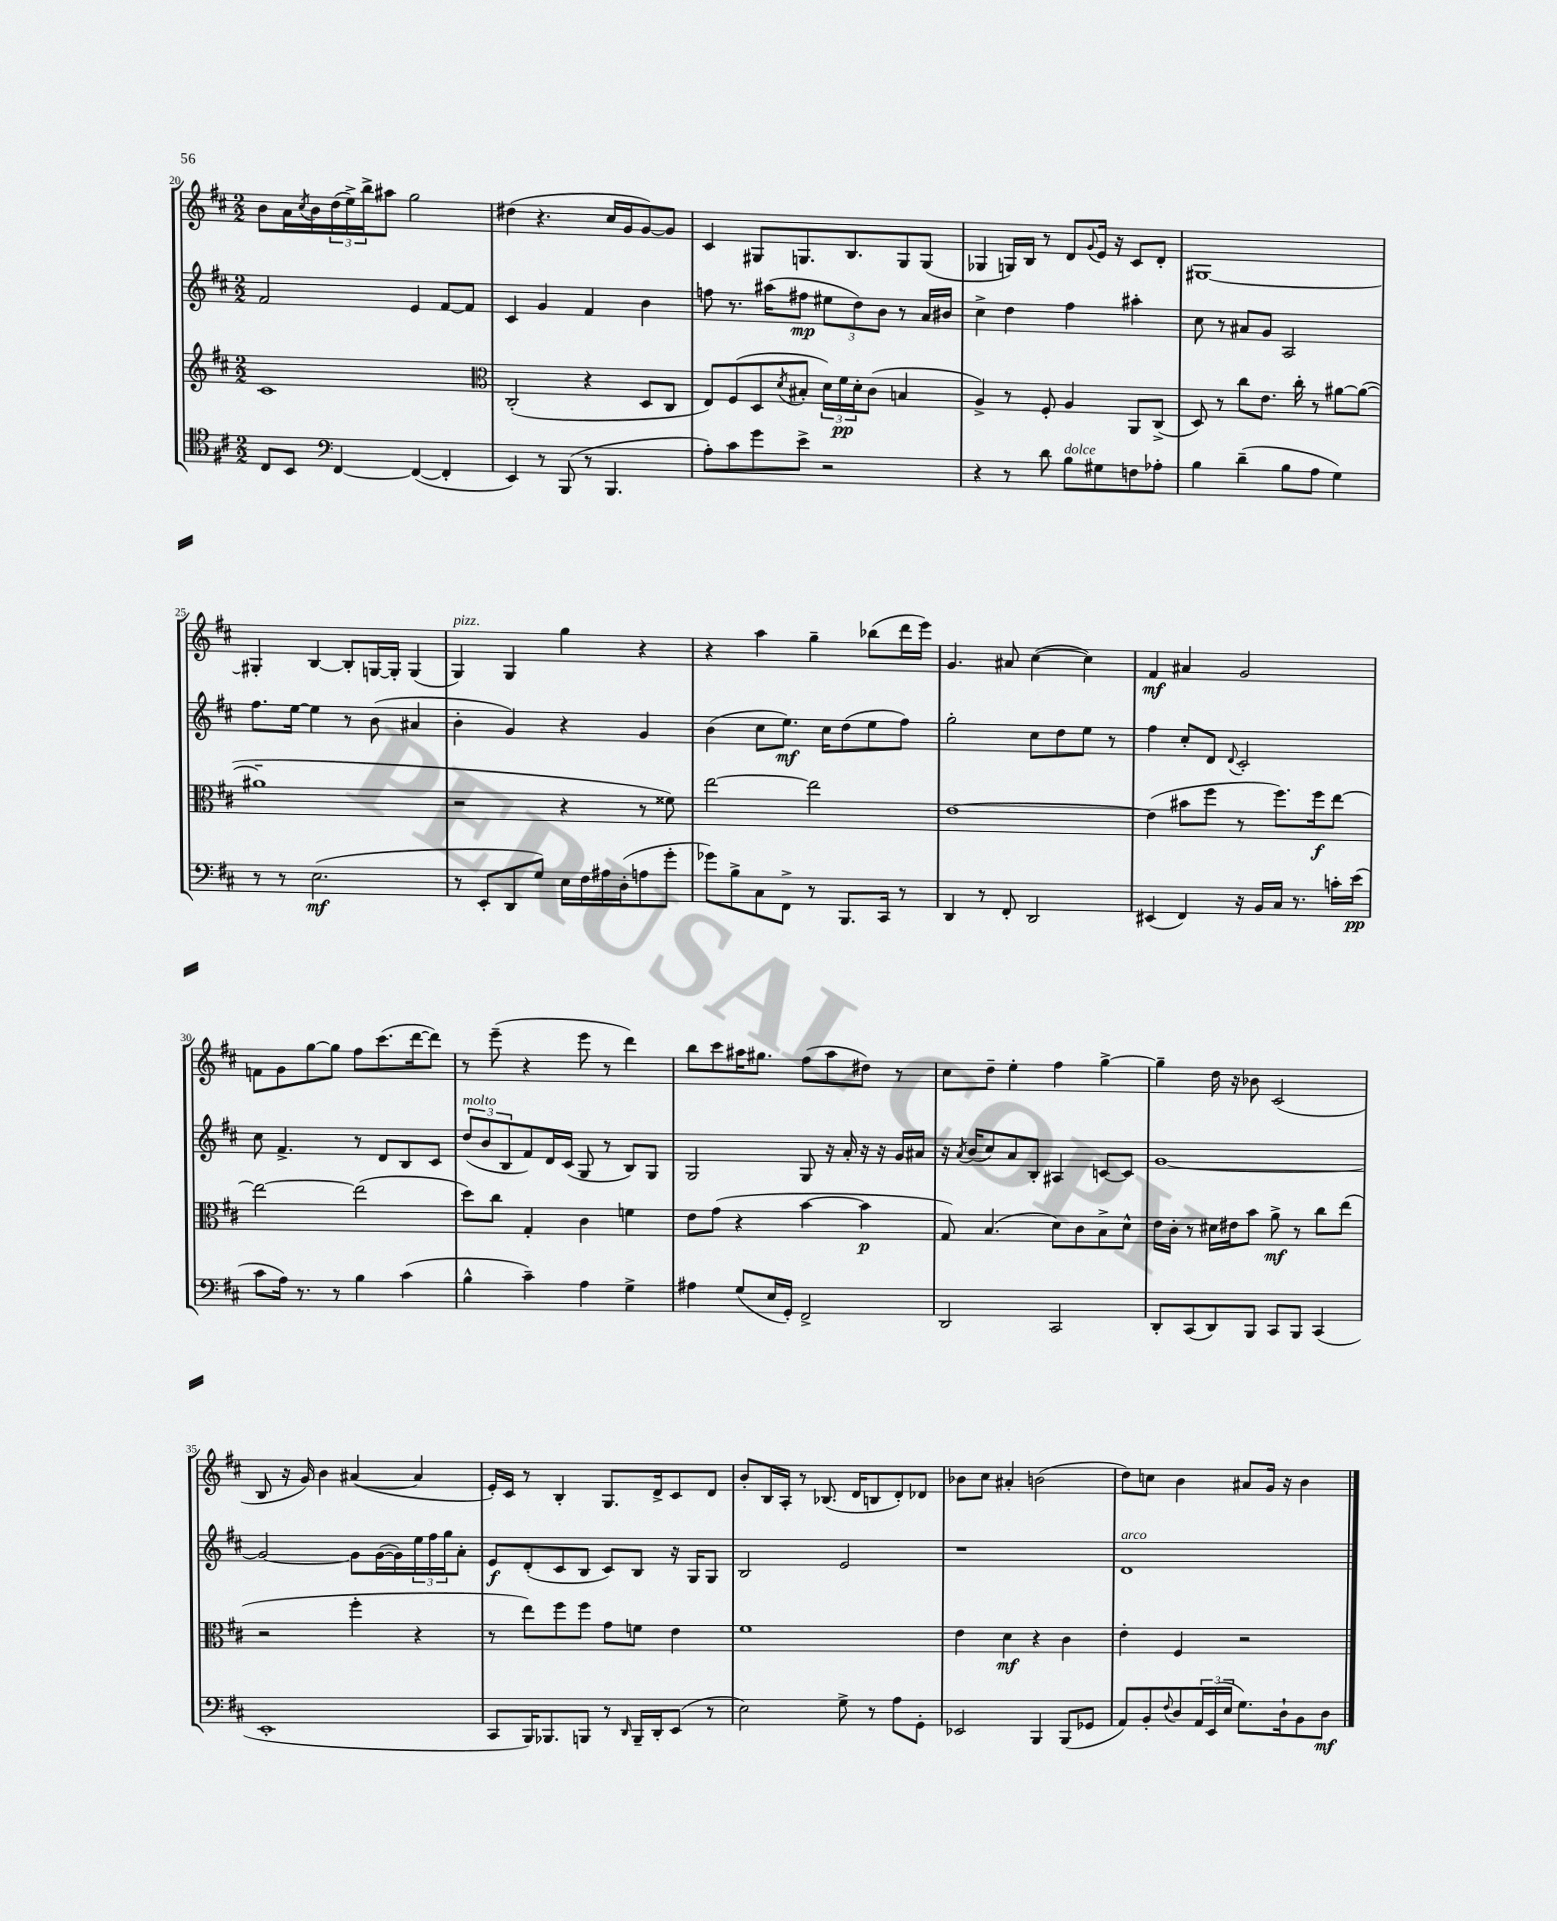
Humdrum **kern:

**kern	**kern	**kern	**kern
*staff4	*staff3	*staff2	*staff1
*clefC4	*clefG2	*clefG2	*clefG2
*k[f#c#]	*k[f#c#]	*k[f#c#]	*k[f#c#]
*M2/2	*M2/2	*M2/2	*M2/2
8C#	1c#	2f#	8b
8BB	.	.	16a
.	.	.	8qcc#
.	.	.	16b
*clefF4	*	*	*
[4FF#	.	.	(24dd
.	.	.	24ee^)
.	.	.	24bb^
.	.	.	8aa#
(4FF#_	.	4e	2gg
4FF#']	.	[8f#	.
.	.	8f#]	.
=	=	=	=
*	*clefC3	*	*
4EE)	(2C#'	4c#	(4dd#
8r	.	4g	4.r
(8BBB	.	.	.
8r	4r	4f#	.
4.BBB	.	.	16cc#
.	.	.	16g
.	8D	4b	[8g)
.	8C#	.	8g]
=	=	=	=
8A')	8E)	8ff	4c#
8c#	(8F#	8.r	.
8g	8D	.	8G#
.	.	(16aa#	.
.	8qd	.	.
8e^	8B#'	8ff#	8.G
2r	24d)	12ee#	.
.	24f#	.	.
.	.	.	8.B
.	24d'	12dd)	.
.	(8c#	.	.
.	.	12b	.
.	4B	8r	8G
.	.	16a	(8G
.	.	16b#	.
=	=	=	=
4r	4A^)	4cc#^	4G-
8r	8r	4dd	16G)
.	.	.	16B
8d	8F#'	.	8r
8B	4A	4ff#	8d
.	.	.	8qqg
8G#	.	.	16e
.	.	.	16r
8F	8AA	4aa#'	8c#
8A-'	(8C#^	.	8d'
=	=	=	=
4B	8D)	8cc#	[1G#
.	8r	8r	.
(4d~	8cc#	8a#	.
.	8.e	8g	.
8B	.	2A	.
.	16cc#'	.	.
8A	8r	.	.
4G)	[8a#	.	.
.	(8a#_	.	.
=	=	=	=
8r	1a#~]	8.ff#	4G#']
8r	.	.	.
.	.	[16ee	.
(2.E	.	4ee]	[4B
.	.	8r	8B']
.	.	(8b	[16G
.	.	.	16G']
.	.	4a#	(4G
=	=	=	=
8r	2r	4b'	4G)
8EE'	.	.	.
8DD	.	4g)	4G
8G)	.	.	.
16E	4r	4r	4gg
16F#	.	.	.
16A#	.	.	.
(16D'	.	.	.
8A	8r	4g	4r
8g'	8f##)	.	.
=	=	=	=
8g-)	[2ee	(4b	4r
8B^	.	.	.
8C#	.	8cc#	4aa
8FF#^	.	8.ee)	.
8r	2ee]	.	4gg~
.	.	16cc#	.
8.BBB	.	(8dd	.
.	.	8ee	(8bb-
16CC#	.	.	.
8r	.	8ff#)	16ddd
.	.	.	16eee)
=	=	=	=
4DD	[1e	2gg'	4.g
8r	.	.	.
8FF#'	.	.	8a#
2DD	.	8cc#	([4cc#
.	.	8dd	.
.	.	8ee	4cc#])
.	.	8r	.
=	=	=	=
(4EE#	(4e]	4ff#	4f#
4FF#)	8b#	8cc#'	4a#
.	8ff#	8d	.
.	.	8qqd	.
16r	8r	2c#'	2g
16BB	.	.	.
16C#	8.ff#)	.	.
8.r	.	.	.
.	16ff#	.	.
16c'	[8ee	.	.
(16e	.	.	.
=	=	=	=
8c#	2ee_	8cc#	8f
16A)	.	4.f#^	8g
8.r	.	.	.
.	.	.	[8gg
8r	.	.	8gg]
4B	(2ee]	8r	8ff#
.	.	8d	(8.ccc#
(4c#	.	8B	.
.	.	.	[16ddd
.	.	8c#	8ddd])
=	=	=	=
4B^^	8dd)	(12dd	8r
.	.	12b	.
.	8cc#	.	(8eee~
.	.	12B	.
4c#~)	4G'	8f#)	4r
.	.	16d	.
.	.	(16c#	.
4A	4c#	8G	8eee
.	.	8r	8r
4G^	4f	8B)	4ddd)
.	.	8G	.
=	=	=	=
4A#	8e	2G	8bb
.	(8g	.	8ccc#
(8G	4r	.	16aa#
.	.	.	8.gg#
16E	.	.	.
16GG')	.	.	.
2FF#^	[4b	8G	(8ff#
.	.	16r	8aa#
.	.	16a'	.
.	4b]	16r	8dd#)
.	.	16r	.
.	.	16g	8r
.	.	16a#	.
=	=	=	=
2DD	8G)	16r	8cc#
.	.	8qa	.
.	.	(16b	.
.	(4.B	8cc#)	8dd~
.	.	8a	4ee'
.	.	8B'	.
2CC#	8d)	4A#	4ff#
.	8c#	.	.
.	8B^	[8c	[4gg^
.	8d^^	8c]	.
=	=	=	=
8DD'	16e	[1g	4gg~]
.	16c#'	.	.
(8CC#	8r	.	.
8DD)	16d#	.	16dd
.	16e#	.	16r
8BBB	8b	.	8b-
8CC#	8a^	.	(2c#
8BBB	8r	.	.
(4CC#	8cc#	.	.
.	(8ee	.	.
=	=	=	=
1EE'	2r	2g_	8B
.	.	.	16r
.	.	.	16g)
.	.	.	4b
.	4ff#'	8g]	([4a#
.	.	([16g	.
.	.	16g])	.
.	4r	24ee	4a#]
.	.	24ff#	.
.	.	24gg	.
.	.	8a'	.
=	=	=	=
8CC#	8r	8e	16e')
.	.	.	16c#
16BBB)	8ee)	(8d'	8r
8.BBB-	.	.	.
.	8ff#	8c#	4B'
8BBB	8ff#	8B	.
8r	8g	8c#)	8.G
16qqDD	.	.	.
16BBB~	8f	8B	.
16DD'	.	.	16d^
(8EE	4e	16r	8c#
.	.	16G	.
8r	.	8G	8d
=	=	=	=
2E)	1f#	2B	8b'
.	.	.	16B
.	.	.	16A'
.	.	.	8r
.	.	.	(8.B-
8G^	.	2e	.
.	.	.	16d
8r	.	.	8B
8A	.	.	8d')
8GG'	.	.	8d-
=	=	=	=
2EE-	4e	1r	8b-
.	.	.	8cc#
.	4d	.	4a#'
4BBB	4r	.	(2b
(8BBB	4c#	.	.
8GG-	.	.	.
=	=	=	=
8AA)	4e'	1d	8dd)
8BB'	.	.	8cc
8qqF#	.	.	.
8D	4F#	.	4b
24AA	.	.	.
(24EE	.	.	.
24E	.	.	.
8.G)	2r	.	8a#
.	.	.	16g
16D`	.	.	16r
8BB	.	.	4b
8D	.	.	.
==	==	==	==
*-	*-	*-	*-
